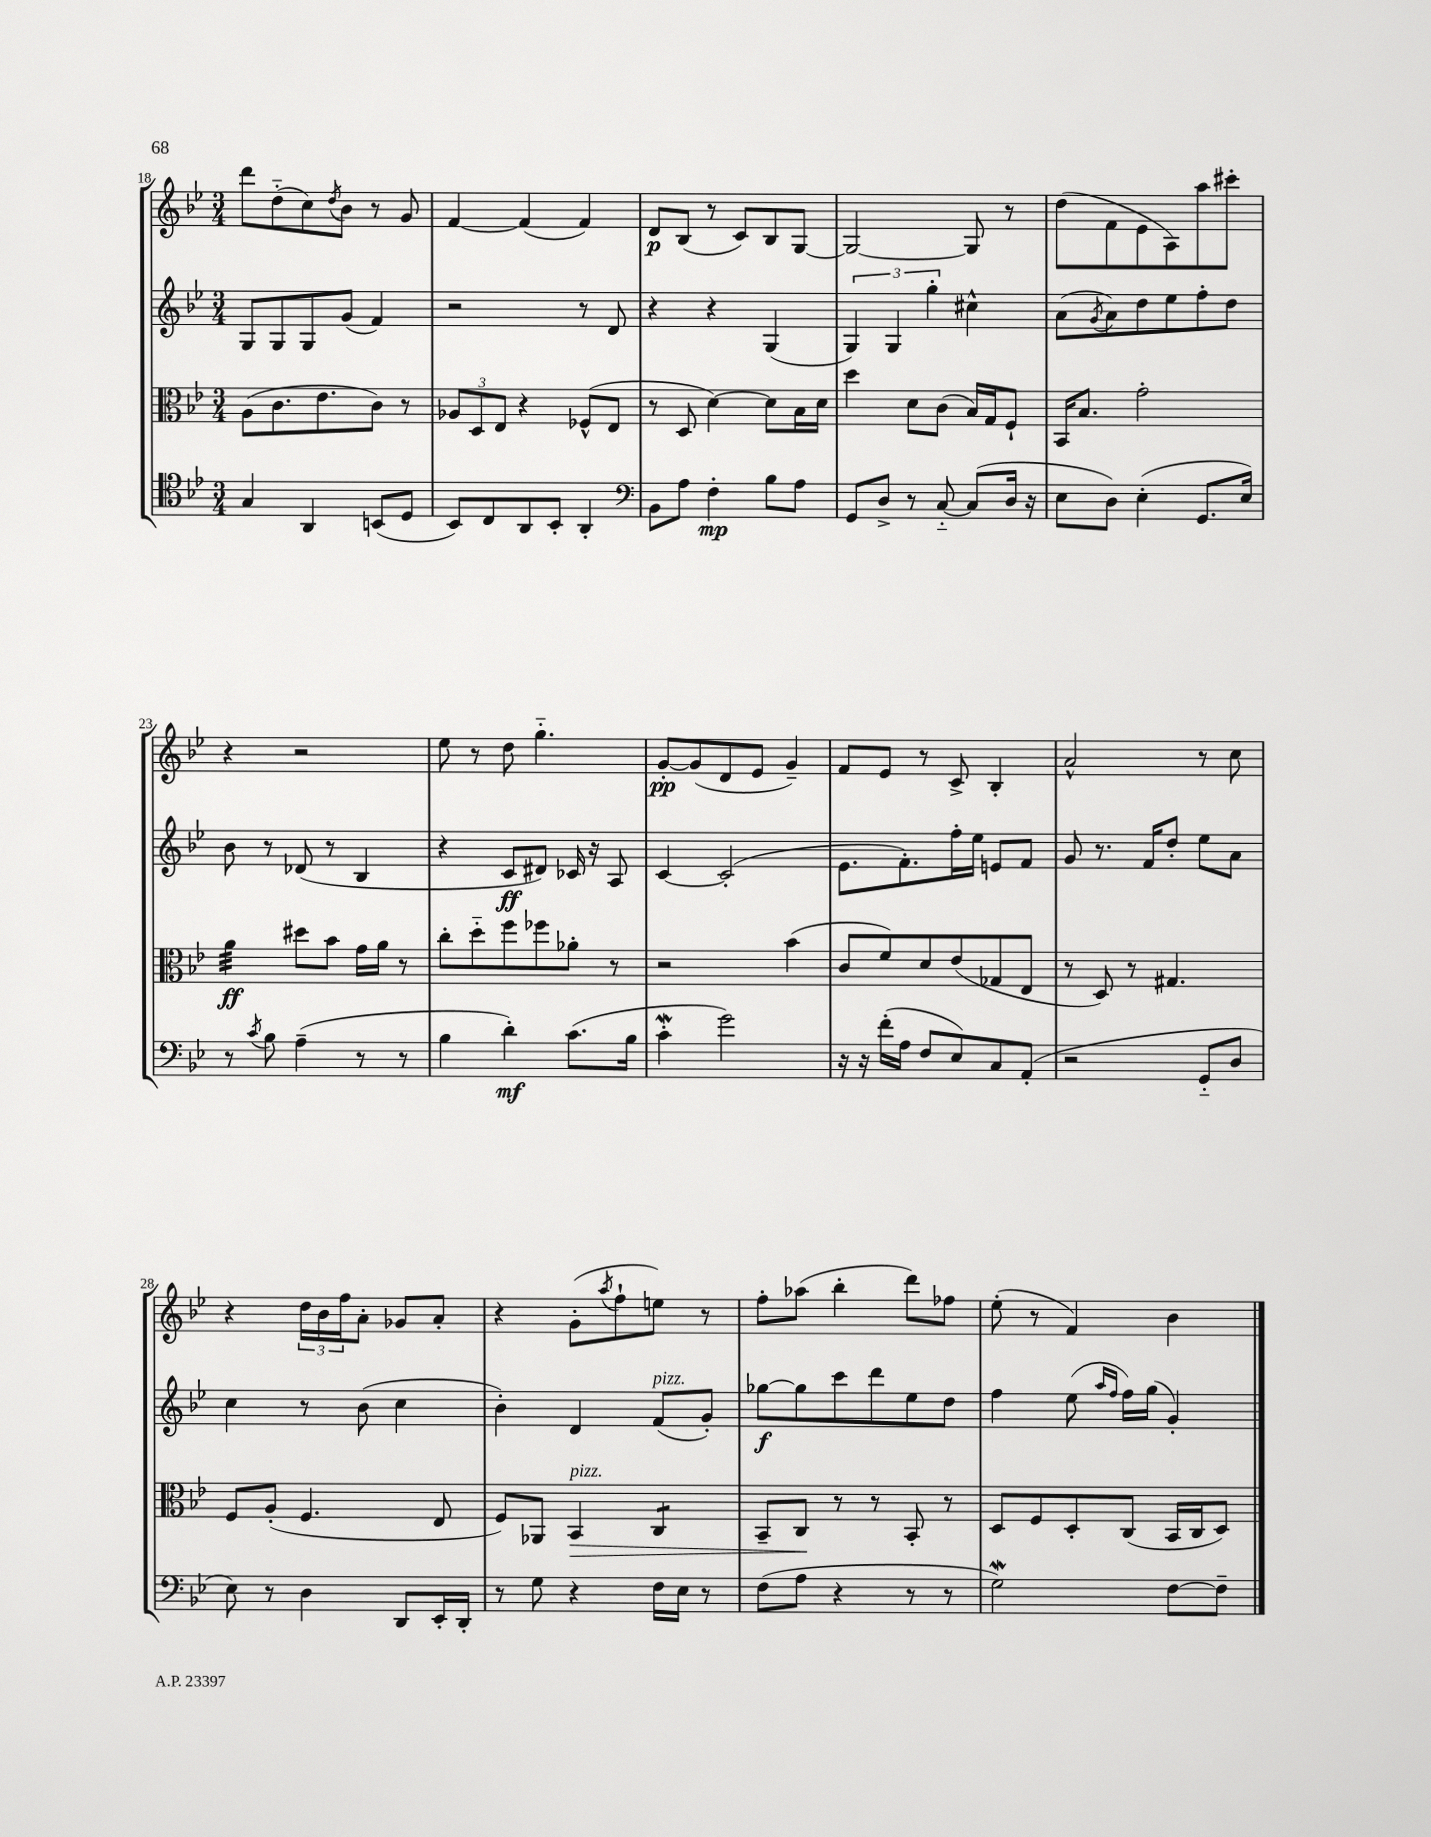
<<
\new StaffGroup <<
\new Staff = "s0" {
    \clef treble \key bes \major \numericTimeSignature \time 3/4
    d'''8 d''8-_( c''8) \acciaccatura { d''8 } bes'8 r8 g'8 |
    f'4~ f'4( f'4) |
    d'8\p bes8( r8 c'8) bes8 g8~ |
    g2~ g8 r8 |
    d''8( f'8 ees'8 a8) a''8 cis'''8-. |
    r4 r2 |
    ees''8 r8 d''8 g''4.-_ |
    g'8~-.\pp g'8( d'8 ees'8 g'4--) |
    f'8 ees'8 r8 c'8-> bes4-. |
    a'2-^ r8 c''8 |
    r4 \tuplet 3/2 { d''16 bes'16 f''16 } a'8-. ges'8 a'8-. |
    r4 g'8-.( \acciaccatura { a''8 } f''8-! e''8) r8 |
    f''8-. aes''8( bes''4-. d'''8) fes''8 |
    ees''8-.( r8 f'4) bes'4 \bar "|." |
}
\new Staff = "s1" {
    \clef treble \key bes \major \numericTimeSignature \time 3/4
    g8 g8 g8 g'8( f'4) |
    r2 r8 d'8 |
    r4 r4 g4( |
    \tuplet 3/2 { g4) g4 g''4-. } cis''4-^ |
    a'8( \acciaccatura { g'8 } a'8) d''8 ees''8 f''8-. d''8 |
    bes'8 r8 des'8( r8 bes4 |
    r4 c'8\ff dis'8) ces'16 r16 a8 |
    c'4~ c'2-.( |
    ees'8. f'8.-.) f''16-. ees''16 e'8 f'8 |
    g'8 r8. f'16 d''8-. ees''8 a'8 |
    c''4 r8 bes'8( c''4 |
    bes'4-.) d'4 f'8^\markup { \italic "pizz." }( g'8-.) |
    ges''8~\f ges''8 c'''8 d'''8 ees''8 d''8 |
    f''4 ees''8( \grace { a''16 f''16 } f''16) g''16( g'4-.) \bar "|." |
}
\new Staff = "s2" {
    \clef alto \key bes \major \numericTimeSignature \time 3/4
    a8( c'8. ees'8. c'8) r8 |
    \tuplet 3/2 { aes8 d8 ees8 } r4 fes8-^( ees8 |
    r8 d8 d'4~) d'8 bes16 d'16 |
    d''4 d'8 c'8( bes16) g16 f8-! |
    bes,16 bes8. g'2-. |
    a'4:32\ff dis''8 bes'8 g'16 a'16 r8 |
    c''8-. d''8-_ f''8 fes''8 aes'8-. r8 |
    r2 bes'4( |
    c'8 f'8) d'8 ees'8( ges8 ees8 |
    r8 d8) r8 gis4. |
    f8 a8-.( f4. ees8 |
    f8) aes,8 bes,4\>^\markup { \italic "pizz." } c4:8 |
    bes,8-- c8\! r8 r8 bes,8-. r8 |
    d8 f8 d8-. c8( bes,16 c16 d8) \bar "|." |
}
\new Staff = "s3" {
    \clef tenor \key bes \major \numericTimeSignature \time 3/4
    g4 a,4 b,8( d8 |
    bes,8) c8 a,8 bes,8-. a,4-. |
    \clef bass bes,8 a8 f4-.\mp bes8 a8 |
    g,8 d8-> r8 c8~-_ c8( d16 r16 |
    ees8 d8) ees4-.( g,8. ees16) |
    r8 \acciaccatura { c'8 } bes8 a4--( r8 r8 |
    bes4 d'4-.\mf) c'8.( bes16 |
    c'4-.\mordent g'2) |
    r16 r16 f'16-.( a16 f8 ees8) c8 a,8-.( |
    r2 g,8-_ d8 |
    ees8) r8 d4 d,8 ees,16-. d,16-. |
    r8 g8 r4 f16 ees16 r8 |
    f8( a8 r4 r8 r8 |
    g2\mordent) f8~ f8-- \bar "|." |
}
>>
>>
\layout { \context { \Score currentBarNumber = #18 } }
